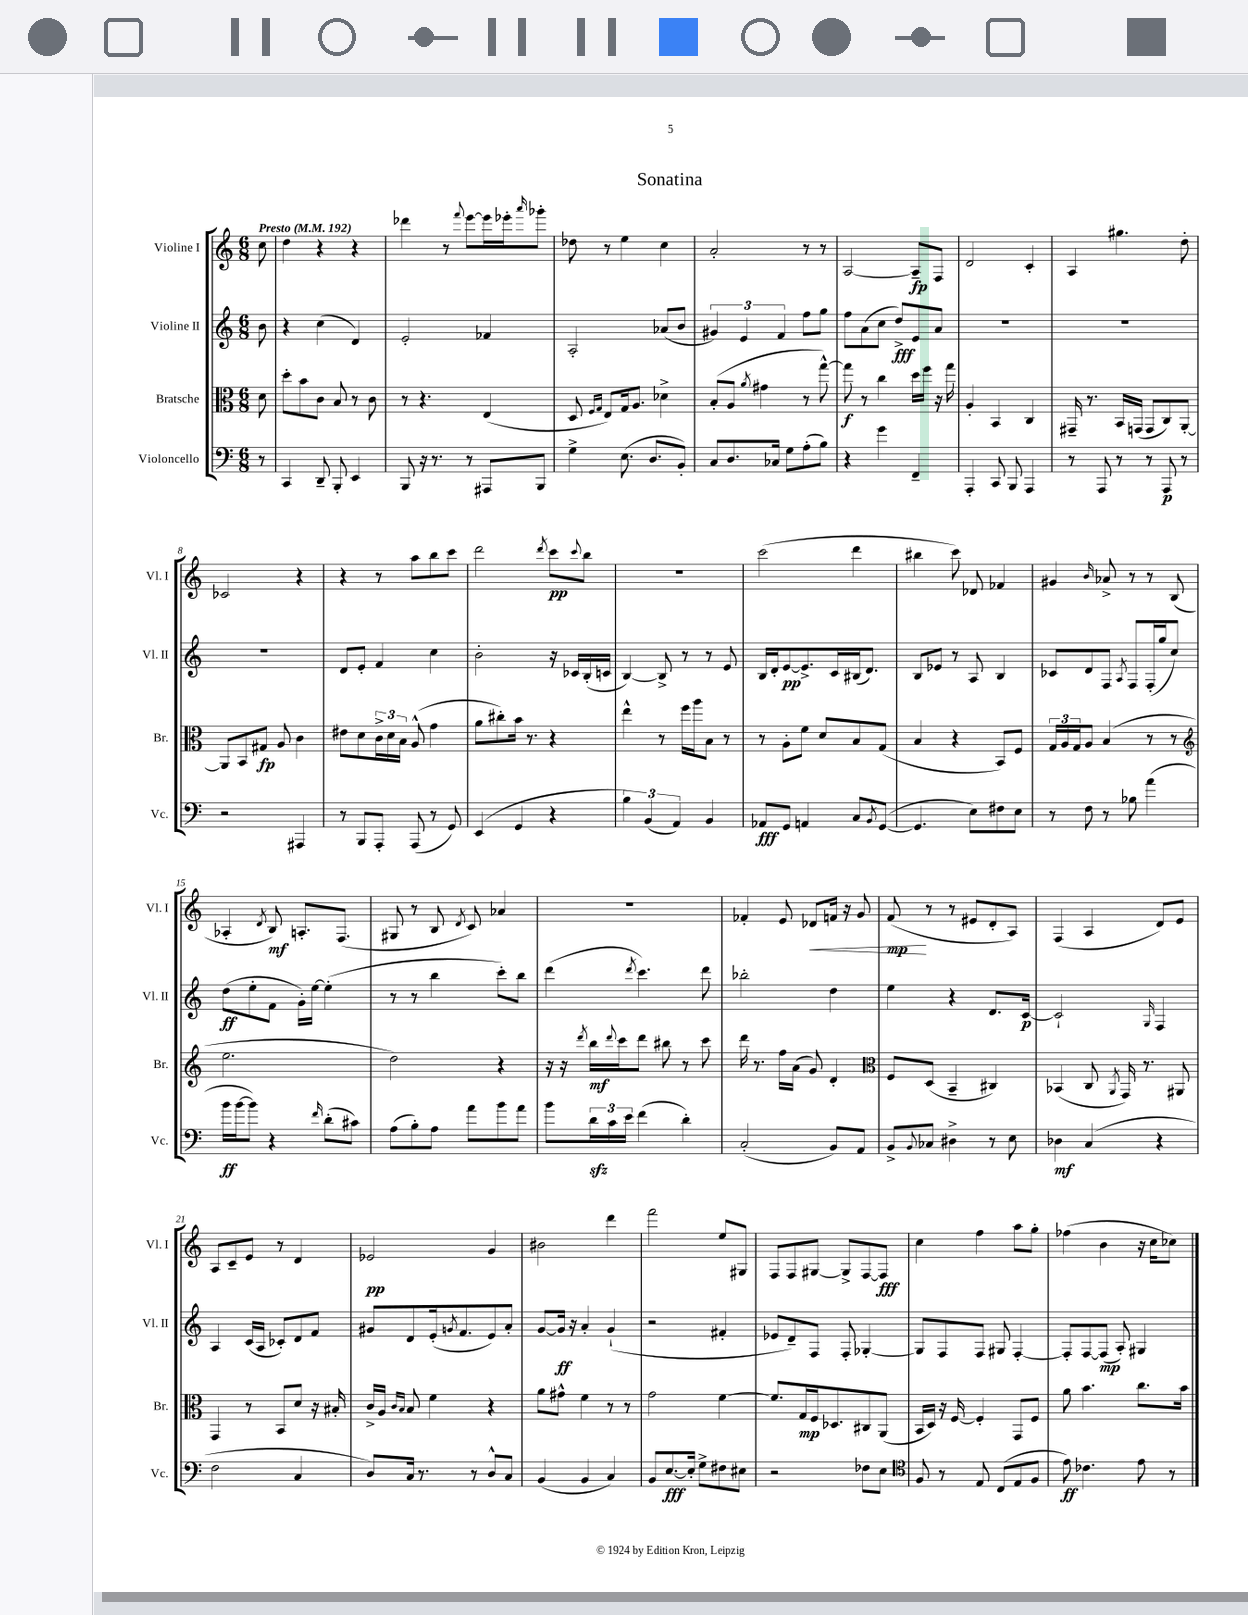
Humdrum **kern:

**kern	**dynam	**kern	**dynam	**kern	**dynam	**kern	**dynam
*part4	*part4	*part3	*part3	*part2	*part2	*part1	*part1
*staff4	*staff4	*staff3	*staff3	*staff2	*staff2	*staff1	*staff1
*I"Violoncello	*	*I"Bratsche	*	*I"Violine II	*	*I"Violine I	*
*I'Vc.	*	*I'Br.	*	*I'Vl. II	*	*I'Vl. I	*
*clefF4	*	*clefC3	*	*clefG2	*	*clefG2	*
*k[]	*	*k[]	*	*k[]	*	*k[]	*
*M6/8	*	*M6/8	*	*M6/8	*	*M6/8	*
*MM192	*	*MM192	*	*MM192	*	*MM192	*
=	=	=	=	=	=	=	=
!	!	!	!	!	!	!LO:TX:a:B:t=Presto	!
8r	.	8d\	.	8b\	.	8cc\	.
=1	=1	=1	=1	=1	=1	=1	=1
4CC/	.	8dd'\L	.	4r	.	4dd\	.
.	.	8b\	.	.	.	.	.
8DD~/	.	8c\J	.	(4cc\	.	4r	.
8BBB'/	.	8B/	.	.	.	.	.
4EE/	.	8r	.	4d/)	.	4r	.
.	.	8c\	.	.	.	.	.
=2	=2	=2	=2	=2	=2	=2	=2
8BBB/	.	8r	.	2e'/	.	4ddd-X\	.
16r	.	4.r	.	.	.	.	.
8.r	.	.	.	.	.	.	.
.	.	.	.	.	.	8r	.
.	.	.	.	.	.	8qqfff/	.
8r	.	.	.	.	.	[8eee\L	.
8AAA#X/L	.	(4E/	.	4f-X/	.	16eee\L]	.
.	.	.	.	.	.	16eee-X'\J	.
.	.	.	.	.	.	16qqaaa/	.
8BBB/J	.	.	.	.	.	8ggg-X'\J	.
=3	=3	=3	=3	=3	=3	=3	=3
4G^\	.	8D/	.	2A'/	.	8dd-X\	.
.	.	16qqF/LL	.	.	.	.	.
.	.	16qqG/JJ	.	.	.	.	.
.	.	8E/L)	.	.	.	8r	.
(8.E\	.	16G/k	.	.	.	4ee\	.
.	.	8.A/J	.	.	.	.	.
8.D/L	.	.	.	.	.	.	.
.	.	4d-X^\	.	(8a-X/L	.	4cc\	.
8BB'/J)	.	.	.	8b/J	.	.	.
=4	=4	=4	=4	=4	=4	=4	=4
8C/L	.	(8B'/L	.	6g#X/)	.	2a'/	.
8.D/	.	8A/J	.	.	.	.	.
.	.	.	.	6e/	.	.	.
.	.	8qa/	.	.	.	.	.
.	.	4g#X\	.	.	.	.	.
16C-X/Jk	.	.	.	.	.	.	.
.	.	.	.	6f/	.	.	.
8G\L	.	.	.	.	.	.	.
(8A'\	.	8r	.	8ff\L	.	8r	.
8B\J)	.	[8gg^^\)	.	8gg\J	.	8r	.
=5	=5	=5	=5	=5	=5	=5	=5
4r	.	8gg\]	f	8ff\L	.	[2A/	.
.	.	8r	.	(8a\	.	.	.
4g\	.	4cc\	.	8cc\J	.	.	.
.	.	.	.	8dd^/L)	fff	.	.
4FF~/	.	16dd\LL	.	8e/	.	8A~/L]	fp
.	.	16ff\JJ	.	.	.	.	.
.	.	16r	.	8a/J	.	8F/J	.
.	.	16gg\	.	.	.	.	.
=6	=6	=6	=6	=6	=6	=6	=6
4AAA'/	.	4A'/	.	2.r	.	2d/	.
8CC/	.	4BB/	.	.	.	.	.
8BBB/	.	.	.	.	.	.	.
4AAA/	.	4C/	.	.	.	4c'/	.
=7	=7	=7	=7	=7	=7	=7	=7
8r	.	16GG#X~/	.	2.r	.	4A/	.
.	.	8.r	.	.	.	.	.
8AAA/	.	.	.	.	.	.	.
8r	.	16BB/LL	.	.	.	4.gg#X\	.
.	.	(16GGn/JJ	.	.	.	.	.
8r	.	8GG/L	.	.	.	.	.
8AAA/	p	8C/)	.	.	.	.	.
8r	.	[8AA'/J	.	.	.	8dd'\	.
!!LO:LB:g=z
=8	=8	=8	=8	=8	=8	=8	=8
2r	.	8AA/L]	.	2.r	.	2c-X/	.
.	.	8BB/	.	.	.	.	.
.	.	8G#X/J	fp	.	.	.	.
.	.	8A/	.	.	.	.	.
4AAA#X/	.	4c\	.	.	.	4r	.
=9	=9	=9	=9	=9	=9	=9	=9
8r	.	8e#X\L	.	8d/L	.	4r	.
8BBB/L	.	8d\	.	8e'/J	.	.	.
8AAA'/J	.	24c^\L	.	4f/	.	8r	.
.	.	24d\	.	.	.	.	.
.	.	24B\JJ	.	.	.	.	.
(8AAA/	.	(8A^^/	.	.	.	8aa\L	.
8r	.	4g\	.	4cc\	.	8bb\	.
8GG/)	.	.	.	.	.	8ccc\J	.
=10	=10	=10	=10	=10	=10	=10	=10
(4EE/	.	8a\L	.	2b'\	.	2ddd\	.
.	.	8cc#X'\)	.	.	.	.	.
4GG/	.	16b\Jk	.	.	.	.	.
.	.	8.r	.	.	.	.	.
.	.	.	.	.	.	8qddd/	.
4r	.	4r	.	16r	.	8ccc\L	pp
.	.	.	.	16c-X/LL	.	.	.
.	.	.	.	.	.	8qqccc/	.
.	.	.	.	(16B'/	.	8bb\J	.
.	.	.	.	16cn/JJ	.	.	.
=11	=11	=11	=11	=11	=11	=11	=11
6B\)	.	4ee^^\	.	[4B/)	.	2.r	.
(6BB/	.	.	.	.	.	.	.
.	.	8r	.	8B^/]	.	.	.
6AA/)	.	.	.	.	.	.	.
.	.	16ff\LL	.	8r	.	.	.
.	.	16aa\J	.	.	.	.	.
4BB/	.	8B\J	.	8r	.	.	.
.	.	8r	.	8e/	.	.	.
=12	=12	=12	=12	=12	=12	=12	=12
8AA-X/L	fff	8r	.	16B/LL	.	(2ccc\	.
.	.	.	.	16d'/J	.	.	.
8GG/J	.	8A'\L	.	[8e/	pp	.	.
4AAn/	.	8f\J	.	8.e^/]	.	.	.
.	.	8d/L	.	.	.	.	.
.	.	.	.	16c/L	.	.	.
8C/L	.	8B/	.	(16B#X/J	.	4ddd\	.
.	.	.	.	8.d/J)	.	.	.
8qBB/	.	.	.	.	.	.	.
([8GG/J	.	(8G/J	.	.	.	.	.
=13	=13	=13	=13	=13	=13	=13	=13
4.GG/]	.	4B/	.	8B/L	.	4bb#X\	.
.	.	.	.	8e-X/J	.	.	.
.	.	4r	.	8r	.	8ccc\)	.
8E\L)	.	.	.	8A/	.	8d-X/	.
8F#X\	.	8BB/L)	.	4B/	.	4f-X/	.
8E\J	.	8F/J	.	.	.	.	.
=14	=14	=14	=14	=14	=14	=14	=14
8r	.	24G/LL	.	8c-X/L	.	4g#X/	.
.	.	24A/	.	.	.	.	.
.	.	24G/J	.	.	.	.	.
8F\	.	8A/J	.	8d/	.	.	.
.	.	.	.	.	.	16qqb/	.
8r	.	(4B/	.	8F/J	.	8a-X^/	.
.	.	.	.	8qA/	.	.	.
8B-X\	.	.	.	8F/L	.	8r	.
(4a\	.	8r	.	(16F'/L	.	8r	.
.	.	.	.	16gg/J	.	.	.
.	.	8r	.	8cc/J)	.	(8B/	.
!!LO:LB:g=z
=15	=15	=15	=15	=15	=15	=15	=15
*	*	*clefG2	*	*	*	*	*
16b\LL	ff	2.ee\	.	(8dd\L	ff	4A-X'/	.
[16b\J	.	.	.	.	.	.	.
8b\J])	.	.	.	8ee'\	.	.	.
.	.	.	.	.	.	8qd/	.
4r	.	.	.	8f\J	.	8B/)	mf
.	.	.	.	16g'\LL)	.	8.An'/L	.
.	.	.	.	[16ee\JJ	.	.	.
16qqf/	.	.	.	.	.	.	.
(8d'\L	.	.	.	(4ee'\]	.	.	.
.	.	.	.	.	.	(8.F/J	.
8c#X\J)	.	.	.	.	.	.	.
=16	=16	=16	=16	=16	=16	=16	=16
(8A\L	.	2dd\)	.	8r	.	8G#X/	.
8B'\)	.	.	.	8r	.	8r	.
8A\J	.	.	.	4bb\	.	8B/	.
.	.	.	.	.	.	8qd/	.
8a\L	.	.	.	.	.	8c/)	.
8b\	.	4r	.	8ccc'\L)	.	4a-X/	.
8a\J	.	.	.	8bb\J	.	.	.
=17	=17	=17	=17	=17	=17	=17	=17
8b\L	.	16r	.	(4ddd\	.	2.r	.
.	.	16r	.	.	.	.	.
.	.	8qddd/	.	.	.	.	.
24dzz\L	.	16bb\LL	mf	.	.	.	.
24c\	.	.	.	.	.	.	.
.	.	8qqddd/	.	.	.	.	.
.	.	16ccc\J	.	.	.	.	.
24e\JJ	.	.	.	.	.	.	.
.	.	.	.	8qddd/	.	.	.
(4f\	.	8ddd\J	.	4.ccc\)	.	.	.
.	.	8bb#X\	.	.	.	.	.
4d'\)	.	8r	.	.	.	.	.
.	.	8ccc\	.	8ddd\	.	.	.
=18	=18	=18	=18	=18	=18	=18	=18
(2C'/	.	16ddd\	.	2bb-X'\	.	4f-X'/	.
.	.	8.r	.	.	.	.	.
.	.	16ff\LL	.	.	.	8e/	.
.	.	(16a\JJ	.	.	.	.	.
!	!	!	!	!	!	!	!LO:HP:b
.	.	8g/)	.	.	.	8d-X/L	<
8BB/L)	.	4d'/	.	4dd\	.	16fn/Jk	.
.	.	.	.	.	.	16r	.
8AA/J	.	.	.	.	.	8g/	.
=19	=19	=19	=19	=19	=19	=19	=19
*	*	*clefC3	*	*	*	*	*
8BB^/L	.	8F/L	.	4ee\	.	(8f/	mp
8qqBB/	.	.	.	.	.	.	.
8C-X/J	.	(8D/J	.	.	.	8r	[
4D#X^\	.	4BB~/	.	4r	.	8r	.
.	.	.	.	.	.	8e#X/L	.
8r	.	4C#X/)	.	8.d/L	.	8d'/	.
8E\	.	.	.	.	.	8A/J)	.
.	.	.	.	[16c/Jk	p	.	.
=20	=20	=20	=20	=20	=20	=20	=20
4D-X\	mf	(4BB-X/	.	2c`/]	.	(4F/	.
(4C/	.	8C/	.	.	.	4A/	.
.	.	8qAA/	.	.	.	.	.
.	.	16GG/)	.	.	.	.	.
.	.	8.r	.	.	.	.	.
.	.	.	.	16qqG/	.	.	.
4r	.	.	.	4F/	.	8d/L)	.
.	.	8AA#X/	.	.	.	8e/J	.
!!LO:LB:g=z
=21	=21	=21	=21	=21	=21	=21	=21
2F\	.	4GG/	.	4A/	.	8A/L	.
.	.	.	.	.	.	8c~/	.
.	.	8r	.	(16c/LL	.	8e/J	.
.	.	.	.	16A/JJ	.	.	.
.	.	8BB/L	.	8c-X'/L)	.	8r	.
4C/	.	8d/J	.	8d/	.	4d/	.
.	.	16r	.	8f/J	.	.	.
.	.	16B#X'/	.	.	.	.	.
=22	=22	=22	=22	=22	=22	=22	=22
8D/L)	.	16c^/LL	.	8g#X/L	.	2e-X/	pp
.	.	16A/JJ	.	.	.	.	.
.	.	16qqc/LL	.	.	.	.	.
.	.	16qqB/JJ	.	.	.	.	.
16C/Jk	.	8B/	.	8d/	.	.	.
8.r	.	.	.	.	.	.	.
.	.	4f\	.	(16e'/k	.	.	.
.	.	.	.	8qgn/	.	.	.
.	.	.	.	8.f/	.	.	.
8r	.	.	.	.	.	.	.
8D^^/L	.	4r	.	8e/)	.	4g/	.
8C/J	.	.	.	8a'/J	.	.	.
=23	=23	=23	=23	=23	=23	=23	=23
(4BB/	.	8a\L	.	[8g/L	.	2b#X\	.
.	.	8g#X^^\J	.	16g/Jk]	ff	.	.
.	.	.	.	16r	.	.	.
4BB/	.	4f\	.	4a'/	.	.	.
4C/)	.	8r	.	(4g`/	.	4ddd\	.
.	.	8r	.	.	.	.	.
=24	=24	=24	=24	=24	=24	=24	=24
8BB/L	.	2g\	.	2r	.	2fff\	.
[8.E/	fff	.	.	.	.	.	.
16E'/Jk]	.	.	.	.	.	.	.
8G^\L	.	.	.	.	.	.	.
8F#X\	.	[4f\	.	4f#X'/	.	8ee/L	.
8E#X\J	.	.	.	.	.	8G#X/J	.
=25	=25	=25	=25	=25	=25	=25	=25
2r	.	8.f/L]	.	8e-X/L	.	8F/L	.
.	.	.	.	8d~/)	.	8F/	.
.	.	16G/L	mp	.	.	.	.
.	.	16F/J	.	8F/J	.	[8G#X/J	.
.	.	8.D-X/	.	.	.	.	.
.	.	.	.	8F'/	.	8G#^/L]	.
8F-X\L	.	8C#X/	.	[4G-X'/	.	[8F/	.
8E\J	.	(8AA/J	.	.	.	8F/J]	fff
=26	=26	=26	=26	=26	=26	=26	=26
*clefC4	*	*	*	*	*	*	*
8F/	.	16BB/LL	.	8G-/L]	.	4cc\	.
.	.	16D/JJ)	.	.	.	.	.
8r	.	16r	.	8F/	.	.	.
.	.	[16F/	.	.	.	.	.
8E/	.	4F'/]	.	8F/J	.	4ff\	.
(8C/L	.	.	.	8G#X/	.	.	.
8E/	.	8GG/L	.	[4F'/	.	8aa\L	.
8F/J	.	8F/J	.	.	.	8gg'\J	.
=27	=27	=27	=27	=27	=27	=27	=27
8e\)	ff	8a\	.	8F'/L]	.	(4ff-X\	.
4.c-X\	.	4.b\	.	[8F/	.	.	.
.	.	.	.	(8F/J]	mp	4b\	.
.	.	.	.	8A'/)	.	.	.
8e\	.	8.cc\L	.	4G#X/	.	16r	.
.	.	.	.	.	.	16cc\KL	.
8r	.	.	.	.	.	8cc-X\J)	.
.	.	16b\Jk	.	.	.	.	.
==	==	==	==	==	==	==	==
*-	*-	*-	*-	*-	*-	*-	*-
